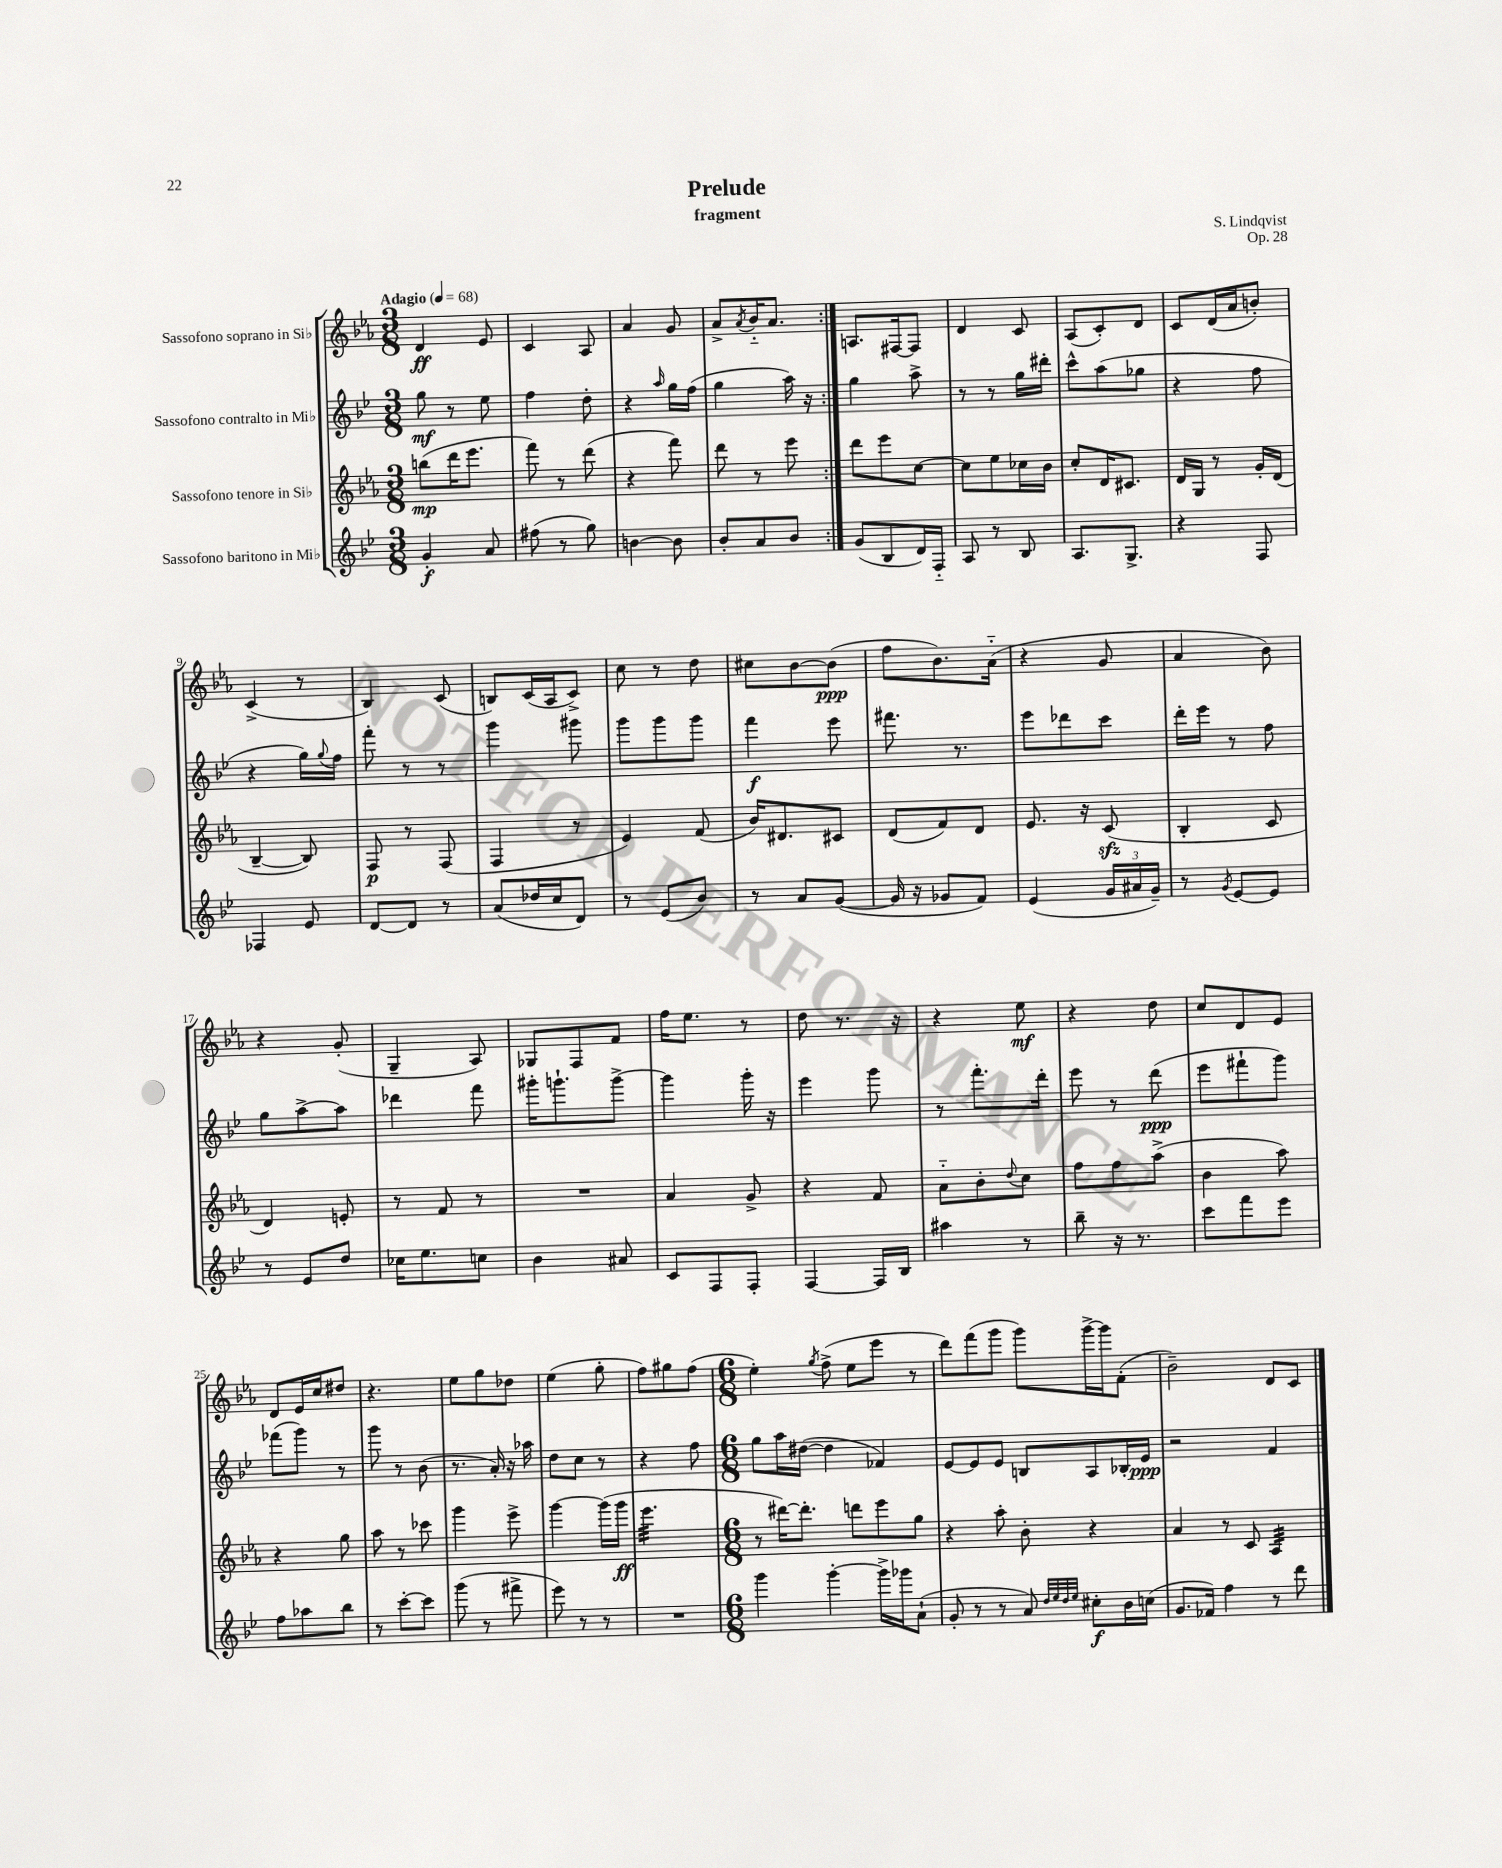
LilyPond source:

\header { title = "Prelude" composer = "S. Lindqvist" subtitle = "fragment" opus = "Op. 28" }
<<
\new StaffGroup <<
\new Staff = "s0" \with { instrumentName = "Sassofono soprano in Sib" } {
    \clef treble \key ees \major \numericTimeSignature \time 3/8 \tempo "Adagio" 4 = 68
    \repeat volta 2 { d'4\ff ees'8 |
    c'4 aes8 |
    aes'4 g'8 |
    aes'8-> \acciaccatura { aes'8 } bes'16-_ aes'8. | }
    a8. fis16~ fis8 |
    d'4 c'8 |
    aes8( c'8-.) d'8 |
    c'8 d'16( aes'16 b'8-.) |
    c'4->( r8 |
    bes4) c'8( |
    b8) c'16( aes16 c'8->) |
    c''8 r8 d''8 |
    cis''8 bes'8~ bes'8\ppp( |
    f''8 bes'8.) aes'16-_( |
    r4 g'8 |
    aes'4 bes'8) |
    r4 g'8-.( |
    g4-- aes8) |
    ges8 f8 f'8 |
    f''16 ees''8. r8 |
    d''8 r8. r16 |
    r4 ees''8\mf |
    r4 d''8 |
    c''8 d'8 ees'8 |
    d'8 ees'16 c''16 dis''8 |
    r4. |
    ees''8 g''8 des''8 |
    ees''4( g''8-. |
    f''8) gis''8 f''8( |
    \numericTimeSignature \time 6/8 ees''4-.) \acciaccatura { g''8 } f''8->( ees''8 ees'''8 r8 |
    d'''8) f'''8( g'''8 g'''8) g'''16~-> g'''16 f'8-.( |
    bes'2--) d'8 c'8 \bar "|." |
}
\new Staff = "s1" \with { instrumentName = "Sassofono contralto in Mib" } {
    \clef treble \key bes \major \numericTimeSignature \time 3/8
    \repeat volta 2 { g''8\mf r8 ees''8 |
    f''4 d''8-. |
    r4 \grace { a''16 } g''16 f''16( |
    g''4 a''16) r16 | }
    g''4 a''8-> |
    r8 r8 g''16 dis'''16-. |
    c'''8-^ a''8( ges''8 |
    r4 f''8 |
    r4 g''16) \appoggiatura { g''8 } f''16 |
    f'''8-. r8 r8 |
    g'''4 gis'''8 |
    g'''8 g'''8 g'''8 |
    f'''4\f ees'''8 |
    fis'''8. r8. |
    ees'''8 des'''8 c'''8 |
    d'''16-. ees'''16 r8 f''8 |
    g''8 a''8~-> a''8 |
    des'''4 f'''8 |
    gis'''16-. g'''8.-! g'''8~-> |
    g'''4 g'''16-. r16 |
    ees'''4 g'''8 |
    r8 f'''8.-. d'''16-. |
    ees'''8 r8 d'''8\ppp( |
    ees'''8 fis'''8-! g'''8) |
    fes'''8( g'''8) r8 |
    g'''8 r8 bes'8( |
    r8. a'16-.) r16 aes''16 |
    d''8 c''8 r8 |
    r4 f''8 |
    \numericTimeSignature \time 6/8 g''8 a''16 dis''16~( dis''4 fes'4) |
    ees'8~ ees'8 ees'8 b8 a8 bes16-. ees'16\ppp |
    r2 f'4 \bar "|." |
}
\new Staff = "s2" \with { instrumentName = "Sassofono tenore in Sib" } {
    \clef treble \key ees \major \numericTimeSignature \time 3/8
    \repeat volta 2 { b''8\mp( d'''16 ees'''8. |
    f'''8) r8 d'''8( |
    r4 f'''8) |
    d'''8 r8 ees'''8 | }
    d'''8 ees'''8 c''8~ |
    c''8 ees''8 ces''16 bes'16 |
    c''8-. d'16 cis'8. |
    d'16 g16 r8 g'16-. d'16( |
    bes4~-- bes8) |
    f8\p r8 f8( |
    f4 r8 |
    ees'4) f'8( |
    bes'16) dis'8. cis'8 |
    d'8( f'8) d'8 |
    ees'8. r16 c'8\sfz( |
    bes4-. c'8 |
    d'4) e'8-. |
    r8 f'8 r8 |
    R4. |
    aes'4 g'8-> |
    r4 f'8 |
    aes'8-_ bes'8-. \appoggiatura { d''8 } c''8 |
    f''8 f''8 aes''8->( |
    bes'4 aes''8) |
    r4 g''8 |
    aes''8 r8 ces'''8 |
    g'''4 ees'''8-> |
    g'''4~ g'''16( g'''16\ff |
    ees'''4.:32 |
    \numericTimeSignature \time 6/8 r8 dis'''16~) dis'''8.-. d'''8 ees'''8 g''8 |
    r4 aes''8-. bes'8-. r4 |
    aes'4 r8 c'8 aes4:32 \bar "|." |
}
\new Staff = "s3" \with { instrumentName = "Sassofono baritono in Mib" } {
    \clef treble \key bes \major \numericTimeSignature \time 3/8
    \repeat volta 2 { g'4-.\f a'8 |
    fis''8( r8 g''8) |
    b'4~ b'8 |
    bes'8-. a'8 bes'8 | }
    g'8( bes8 d'16) f16-_ |
    a8 r8 bes8 |
    a8. g8.-> |
    r4 f8 |
    fes4 ees'8 |
    d'8~ d'8 r8 |
    a'8( des''16 c''16 d'8) |
    r8 ees'8( bes'8) |
    r8 a'8 g'8~( |
    g'16 r16 ges'8 f'8) |
    ees'4( \tuplet 3/2 { g'16 ais'16 g'16--) } |
    r8 \acciaccatura { g'8 } ees'8~ ees'8 |
    r8 ees'8 d''8 |
    ces''16 ees''8. c''8 |
    bes'4 ais'8 |
    c'8 f8 f8-. |
    f4~ f16 bes16 |
    ais''4 r8 |
    bes''8-- r16 r8. |
    c'''8 f'''8 ees'''8 |
    f''8 aes''8 bes''8 |
    r8 c'''8~-. c'''8 |
    g'''8( r8 fis'''8-> |
    ees'''8) r8 r8 |
    R4. |
    \numericTimeSignature \time 6/8 g'''4 g'''4~-. g'''16-> ges'''16 a'8-!( |
    g'8-. r8 r8 a'8) \grace { d''32 ees''32 d''32 ees''32 } cis''8-.\f bes'16 c''16( |
    g'8. fes'16) f''4 r8 d'''8 \bar "|." |
}
>>
>>
